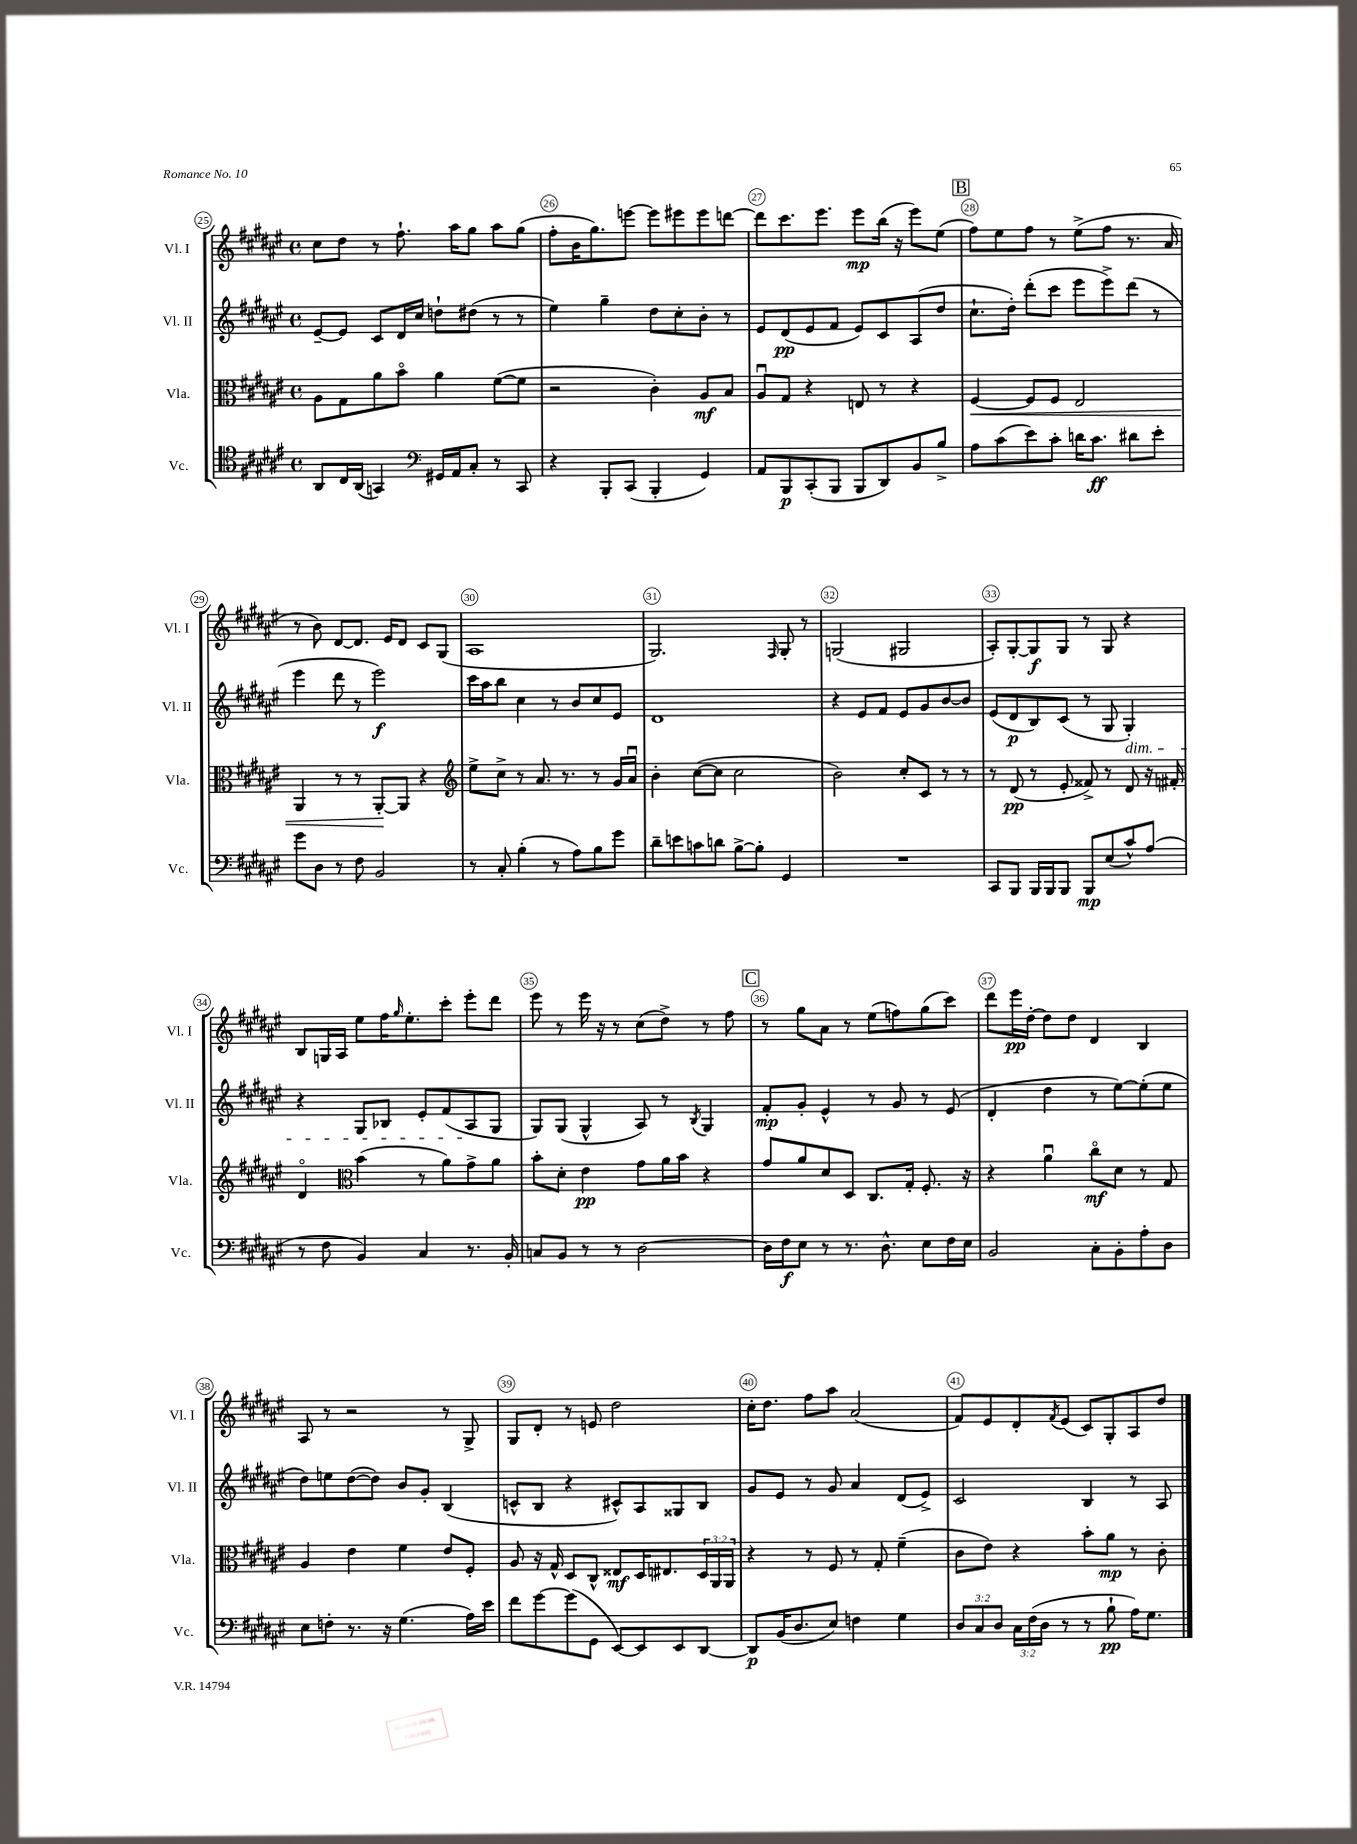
<<
\new StaffGroup <<
\new Staff = "s0" \with { instrumentName = "Vl. I" shortInstrumentName = "Vl. I" } {
    \clef treble \key fis \major \defaultTimeSignature \time 4/4
    cis''8 dis''8 r8 fis''8.-! ais''16 gis''8 ais''8 gis''8( |
    fis''8-. b'16 gis''8.) e'''8~ e'''8 eis'''8 eis'''8 d'''8~ |
    d'''8 cis'''8. eis'''8. eis'''8\mp b''16( r16 eis'''8) eis''8( |
    \mark \markup { \box "B" } fis''8) eis''8 fis''8 r8 eis''8->( fis''8 r8. ais'16 |
    r8 b'8) dis'8~ dis'8. eis'16 dis'8 cis'8 gis8( |
    ais1 |
    gis2.) \grace { fis16 } gis8-. r8 |
    g2( gis2 |
    ais8-.) gis8~-. gis8\f gis8 r8 gis8 r4 |
    b8 g16 ais16 eis''8 fis''16 \grace { gis''16 } eis''8.-. cis'''8-. eis'''8-. dis'''8 |
    eis'''8 r8 eis'''16 r16 r8 cis''8( dis''8->) r8 fis''8 |
    \mark \markup { \box "C" } r8 gis''8 ais'8 r8 eis''8( f''8) gis''8( cis'''8) |
    dis'''8 eis'''16\pp dis''16~-. dis''8 dis''8 dis'4 b4 |
    ais8 r8 r2 r8 gis8-> |
    gis8 dis'8-. r8 e'8 dis''2 |
    cis''16-. dis''8. fis''8 ais''8 ais'2( |
    fis'8) eis'8 dis'8-. \acciaccatura { fis'8 } eis'8( cis'8) gis8-. ais8 dis''8 \bar "|." |
}
\new Staff = "s1" \with { instrumentName = "Vl. II" shortInstrumentName = "Vl. II" } {
    \clef treble \key fis \major \defaultTimeSignature \time 4/4
    eis'8~-- eis'8 cis'8 dis'16 cis''16 d''8-! dis''8( r8 r8 |
    eis''4) gis''4-- dis''8 cis''8-. b'8-. r8 |
    eis'8 dis'8\pp( eis'8 fis'8 eis'8) cis'8 ais8( dis''8 |
    \mark \markup { \box "B" } cis''8.-! dis''16-.) dis'''8-.( cis'''8 eis'''8 eis'''8->) dis'''8( r8 |
    eis'''4 dis'''8 r8 eis'''2\f) |
    cis'''16 ais''16 b''8 cis''4 r8 b'8 cis''8 eis'8 |
    dis'1 |
    r4 eis'8 fis'8 eis'8 gis'8 b'8~ b'8 |
    eis'8( dis'8\p b8) cis'8( r8 gis8 gis4-.\dim) |
    r4 gis8 bes8 eis'8-. fis'8( ais8\! gis8 |
    gis8) gis8( gis4-^ ais8) r8 \acciaccatura { b8 } gis4 |
    \mark \markup { \box "C" } fis'8-.\mp gis'8-. eis'4-^ r8 gis'8 r8 eis'8( |
    dis'4-. dis''4 r8 eis''8~) eis''8-.( eis''8 |
    dis''8) e''8 dis''8~( dis''8) b'8 gis'8-. b4( |
    c'8-^ b8 r4 cis'8-^) ais8 gisis8 b8 |
    gis'8 eis'8 r8 gis'8 ais'4 dis'8( eis'8->) |
    cis'2 b4 r8 ais8 \bar "|." |
}
\new Staff = "s2" \with { instrumentName = "Vla." shortInstrumentName = "Vla." } {
    \clef alto \key fis \major \defaultTimeSignature \time 4/4 \override Staff.TupletNumber.text = #tuplet-number::calc-fraction-text
    ais8 gis8 ais'8 b'8\flageolet ais'4 fis'8~( fis'8 |
    r2 cis'4-.) ais8\mf b8 |
    ais8\downbow gis8 r4 e8 r8 r4 |
    \mark \markup { \box "B" } fis4~\< fis8 fis8 eis2 |
    ais,4 r8 r8 ais,8~-.\! ais,8 r4 |
    \clef treble eis''8-> cis''8-> r8 ais'8. r8. r8 gis'16 ais'16\downbow |
    b'4-. cis''8~( cis''8 cis''2 |
    b'2) cis''8-. cis'8 r8 r8 |
    r8 dis'8\pp( r8 eis'8-. fisis'8->) r8 dis'8 r16 fis'16-. |
    dis'4\flageolet \clef alto b'4( r8 ais'8) gis'8-> ais'8 |
    b'8-. dis'8-. eis'4\pp gis'8 ais'16 b'16 r4 |
    \mark \markup { \box "C" } gis'8 ais'8 dis'8 dis8 cis8. gis16-. fis8.-. r16 |
    r4 ais'4\downbow cis''8\flageolet\mf dis'8 r8 gis8 |
    ais4 eis'4 fis'4 eis'8 fis8-. |
    ais8 r16 gis16-^ dis8 cis8-^ eisis8\mf dis16 eis8. \tuplet 3/2 { dis16 ais,16 ais,16 } |
    r4 r8 fis8 r8 gis8-. fis'4--( |
    cis'8 eis'8) r4 b'8-. ais'8\mp r8 cis'8-. \bar "|." |
}
\new Staff = "s3" \with { instrumentName = "Vc." shortInstrumentName = "Vc." } {
    \clef tenor \key fis \major \defaultTimeSignature \time 4/4 \override Staff.TupletNumber.text = #tuplet-number::calc-fraction-text
    ais,8 cis16 ais,16( g,4) \clef bass gis,16 ais,16 cis8-. r8 cis,8 |
    r4 b,,8-. cis,8( b,,4-. gis,4) |
    ais,8 b,,8\p cis,8-.( b,,8 b,,8 dis,8) b,8 b8-> |
    \mark \markup { \box "B" } ais8 cis'8( eis'8) cis'8-. d'16 cis'8.\ff dis'8 eis'8-. |
    gis'8 dis8 r8 fis8 b,2 |
    r8 cis8-. b4-.( r8 ais8) b8 gis'8 |
    dis'8-- e'8 c'8 d'8 b8~-> b8-. gis,4 |
    R1 |
    cis,8 b,,8 b,,16 b,,16 b,,8 b,,8\mp eis8( cis'8-^) ais8( |
    r8 fis8 b,4) cis4 r8. b,16-. |
    c8 b,8 r8 r8 dis2~ |
    \mark \markup { \box "C" } dis16 fis16\f eis8 r8 r8. dis8.-^ eis8 fis16 eis16 |
    b,2 cis8-. b,8-. ais8-. dis8 |
    eis8 f8-. r8. r16 gis4.( ais16) eis'16 |
    fis'8 gis'8~ gis'8( gis,8 eis,8~) eis,8 eis,8 dis,8~ |
    dis,8\p b,16( dis8. eis8) f4 gis4 |
    \tuplet 3/2 { dis8 cis8 dis8 } \tuplet 3/2 { cis16 fis16( dis16 } r8 r8 b8-!\pp ais16) gis8. \bar "|." |
}
>>
>>
\layout { \context { \Score currentBarNumber = #25 \override BarNumber.break-visibility = ##(#f #t #t) barNumberVisibility = #all-bar-numbers-visible \override BarNumber.stencil = #(make-stencil-circler 0.1 0.3 ly:text-interface::print) } }
